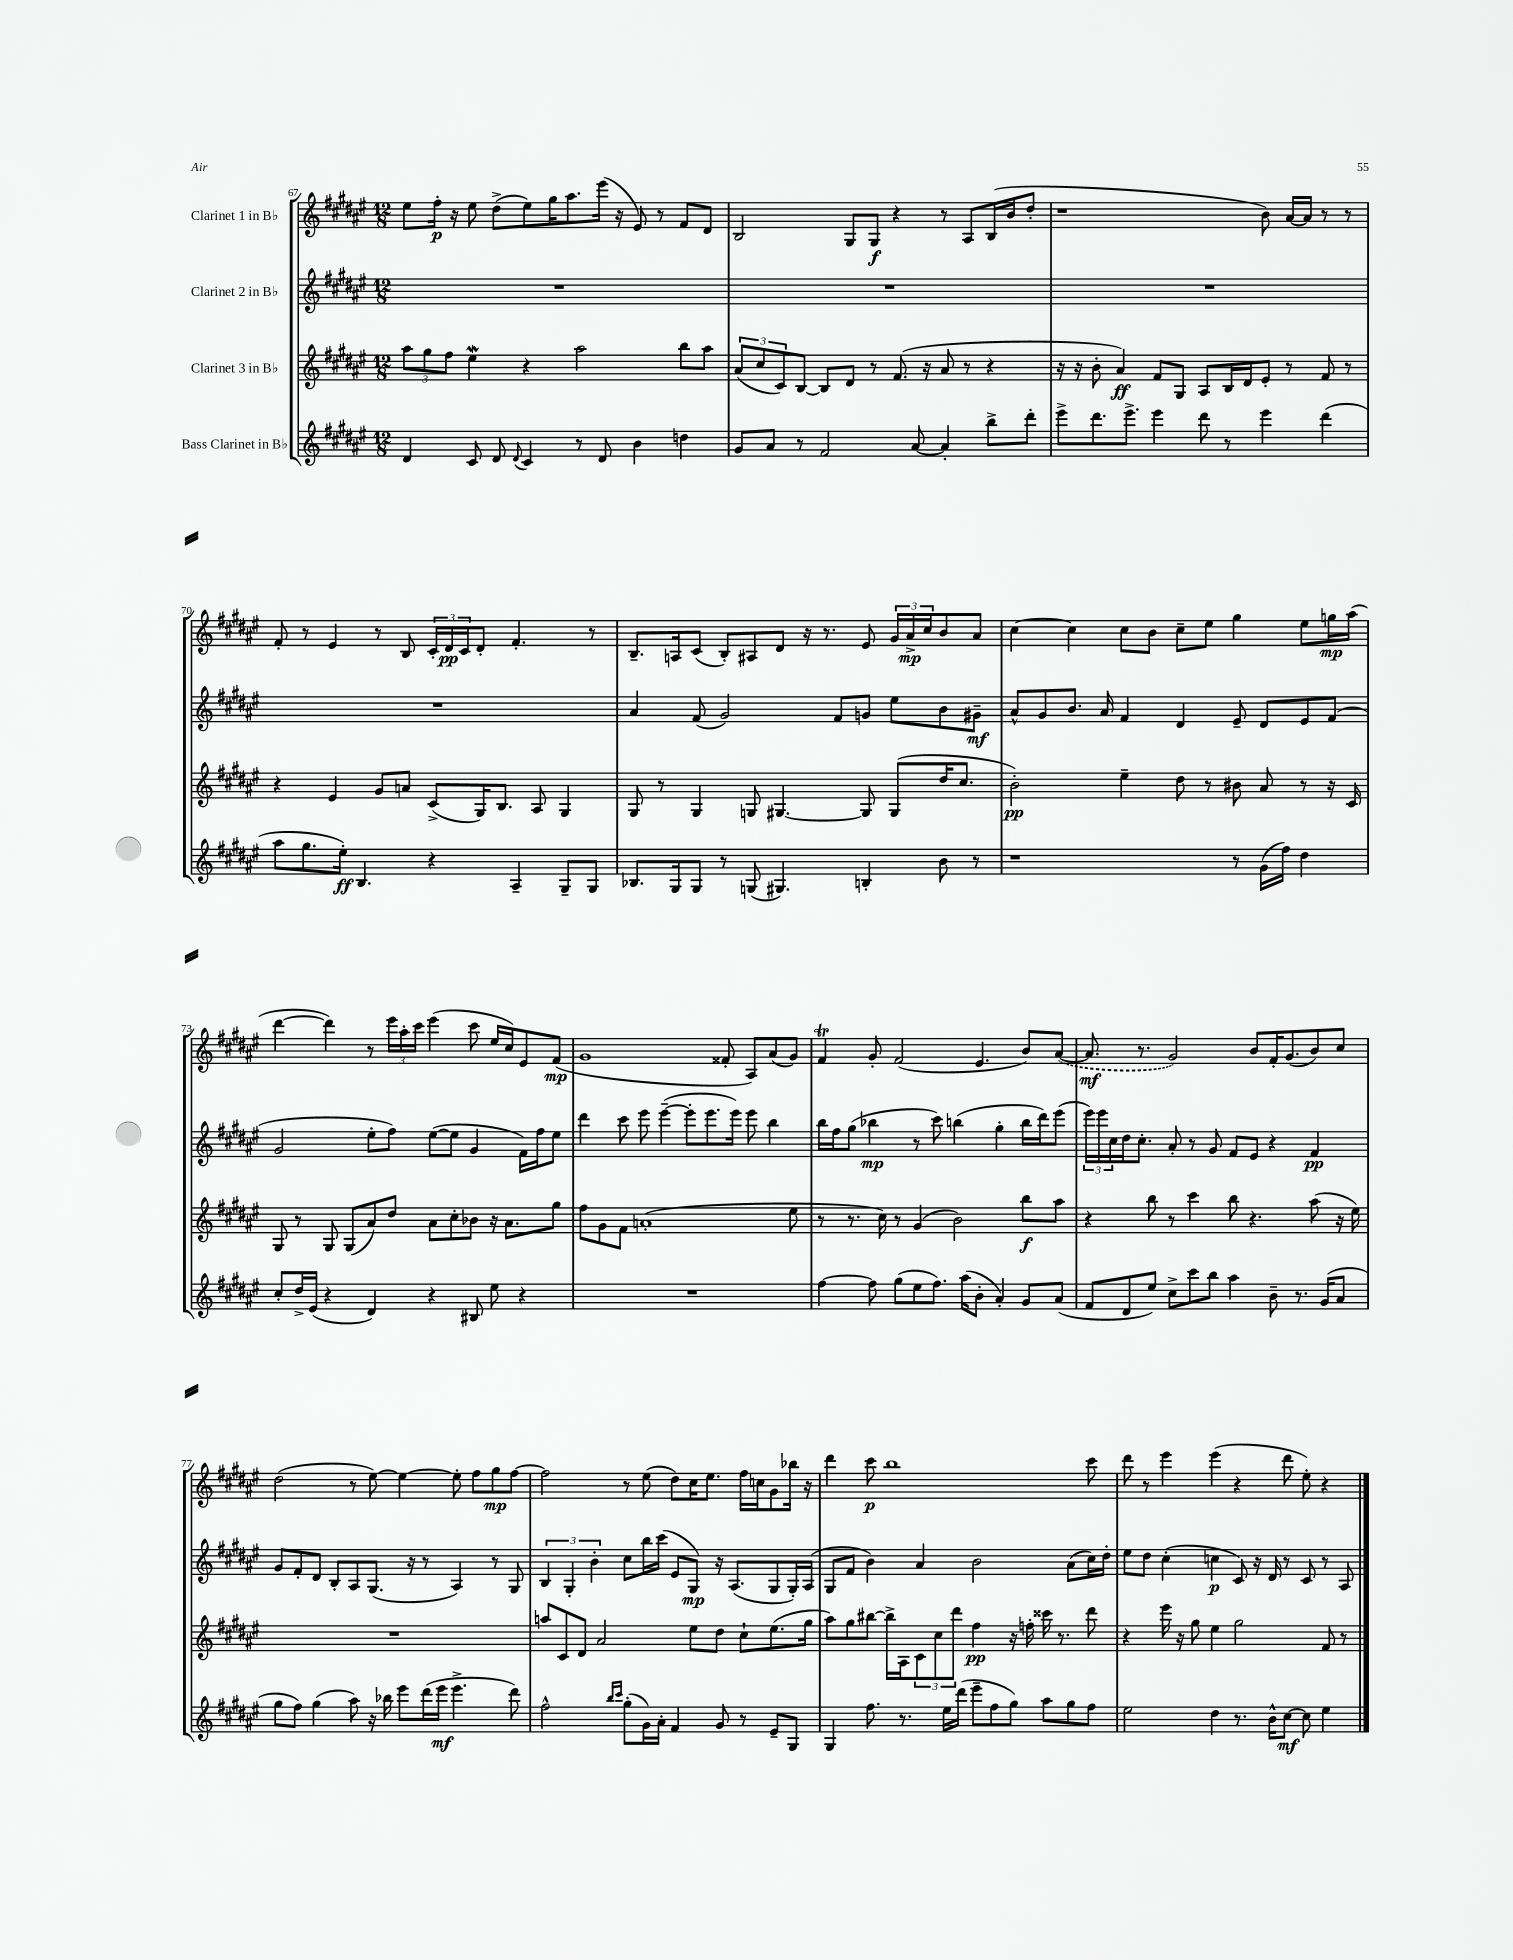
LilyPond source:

<<
\new StaffGroup <<
\new Staff = "s0" \with { instrumentName = "Clarinet 1 in Bb" } {
    \clef treble \key fis \major \numericTimeSignature \time 12/8
    eis''8 fis''16-.\p r16 eis''8 dis''8->( eis''8) gis''16 ais''8. eis'''16( r16 eis'8) r8 fis'8 dis'8 |
    b2 gis8 gis8\f r4 r8 ais8 b16( b'16 dis''8-. |
    r1 b'8) ais'16~ ais'16 r8 r8 |
    fis'8-. r8 eis'4 r8 b8 \tuplet 3/2 { cis'16-. dis'16\pp cis'16 } dis'8-. fis'4.-. r8 |
    b8.-- a16 cis'8( b8-.) ais8 dis'8 r16 r8. eis'8 \tuplet 3/2 { gis'16 ais'16->\mp cis''16 } b'8 ais'8 |
    cis''4~ cis''4 cis''8 b'8 cis''8-- eis''8 gis''4 eis''8 g''16\mp ais''16( |
    dis'''4~ dis'''4) r8 \tuplet 3/2 { eis'''16 ais''16-. cis'''16 } eis'''4( cis'''8 eis''16 cis''16) eis'8 fis'8\mp( |
    gis'1 fisis'8-. ais8) ais'8( gis'8) |
    fis'4\trill gis'8-. fis'2( eis'4. b'8) \once \slurDashed ais'8~( |
    ais'8.\mf r8. gis'2) b'8 fis'16-. gis'8.( b'8) cis''8 |
    dis''2( r8 eis''8~) eis''4~ eis''8-. fis''8 gis''8\mp fis''8~ |
    fis''2 r8 eis''8( dis''8) cis''16 eis''8. fis''16 c''16 gis'8 bes''16 r16 |
    dis'''4 cis'''8\p b''1 cis'''8 |
    dis'''8 r8 eis'''4 eis'''4( r4 dis'''8 eis''8-.) r4 \bar "|." |
}
\new Staff = "s1" \with { instrumentName = "Clarinet 2 in Bb" } {
    \clef treble \key fis \major \numericTimeSignature \time 12/8
    R1. |
    R1. |
    R1. |
    R1. |
    ais'4 fis'8( gis'2) fis'8 g'8 eis''8 b'8 gis'8--\mf |
    ais'8-^ gis'8 b'8. ais'16 fis'4 dis'4 eis'8-- dis'8 eis'8 fis'8( |
    gis'2 eis''8-. fis''8) eis''8~( eis''8 gis'4 fis'16) fis''16 eis''8 |
    dis'''4 cis'''8 eis'''8 eis'''4~--( eis'''8-. eis'''8. eis'''16) eis'''8 b''4 |
    b''16 fis''16 gis''8( bes''4\mp r8 cis'''8) b''4( gis''4-. b''16 dis'''16) eis'''8( |
    \tuplet 3/2 { eis'''16) eis'''16 cis''16 } dis''16 cis''8.-. ais'8-. r8 gis'8 fis'8 eis'8 r4 fis'4\pp |
    gis'8 fis'8-. dis'8 b8-. ais8 gis8.( r16 r8 ais4) r8 gis8 |
    \tuplet 3/2 { b4 gis4-. b'4-. } cis''8 b''16 cis'''16( eis'8 gis8\mp) r16 ais8.( gis8 gis16-.) ais16( |
    gis8 fis'8 b'4) ais'4 b'2 ais'8( cis''16) dis''16-. |
    eis''8 dis''8 cis''4-.( c''4\p cis'8) r16 dis'16 r8 cis'8 r8 ais8 \bar "|." |
}
\new Staff = "s2" \with { instrumentName = "Clarinet 3 in Bb" } {
    \clef treble \key fis \major \numericTimeSignature \time 12/8
    \tuplet 3/2 { ais''8 gis''8 fis''8 } eis''4\mordent r4 ais''2 b''8 ais''8 |
    \tuplet 3/2 { ais'8( cis''8 cis'8) } b8~ b8 dis'8 r8 fis'8.( r16 ais'8 r8 r4 |
    r16 r16 b'8-. ais'4\ff) fis'8 gis8 ais8 b16 dis'16 eis'8-. r8 fis'8 r8 |
    r4 eis'4 gis'8 a'8 cis'8->( gis16) b8. ais8 gis4 |
    gis8 r8 gis4 g8 gis4.~ gis8 gis8( dis''16 cis''8. |
    b'2-.\pp) eis''4-- dis''8 r8 bis'8 ais'8 r8 r16 cis'16 |
    gis8 r8 gis8 gis8( ais'8) dis''8 ais'8 cis''8-. bes'8 r16 ais'8. gis''8 |
    fis''8 gis'8 fis'8 a'1-.( eis''8 |
    r8 r8. cis''16) r8 gis'4( b'2) b''8\f ais''8 |
    r4 b''8 r8 cis'''4 b''8 r4. ais''8( r16 eis''16) |
    R1. |
    a''8 cis'8 dis'8 ais'2 eis''8 dis''8 cis''8-! eis''8.( gis''16 |
    ais''8) gis''8 bis''8~ bis''16-> ais16 \tuplet 3/2 { cis'8 cis''8 dis'''8 } fis''4\pp r16 f''16-. cisis'''16 r8. dis'''8 |
    r4 eis'''16 r16 gis''8 eis''4 gis''2 fis'8 r8 \bar "|." |
}
\new Staff = "s3" \with { instrumentName = "Bass Clarinet in Bb" } {
    \clef treble \key fis \major \numericTimeSignature \time 12/8
    dis'4 cis'8 dis'8 \appoggiatura { dis'8 } cis'4 r8 dis'8 b'4 d''4 |
    gis'8 ais'8 r8 fis'2 ais'8~ ais'4-. b''8-> dis'''8-. |
    eis'''8-> dis'''8. eis'''8.-> eis'''4 dis'''8 r8 eis'''4 dis'''4( |
    ais''8 gis''8. eis''16-.\ff) b4. r4 ais4-- gis8-- gis8 |
    bes8. gis16 gis8 r8 g8( gis4.) b4-. b'8 r8 |
    r1 r8 gis'16( fis''16) dis''4 |
    cis''8-. dis''16-> eis'16( r4 dis'4) r4 bis8 eis''8 r4 |
    R1. |
    fis''4~ fis''8 gis''8( eis''8 fis''8.) ais''16( b'8-. ais'4-.) gis'8 ais'8( |
    fis'8 dis'8 eis''8) cis''8-> cis'''8 b''8 ais''4 b'8-- r8. gis'16( ais'8 |
    gis''8 fis''8) gis''4( ais''8) r16 bes''16 eis'''8 dis'''16( eis'''16\mf eis'''4.-> dis'''8) |
    fis''2-^ \grace { b''16 cis'''16 } gis''8-.( gis'16) ais'16-. fis'4 gis'8 r8 eis'8-- gis8 |
    gis4 fis''8. r8. eis''16 dis'''16( eis'''8-- fis''8 gis''8) ais''8 gis''8 fis''8 |
    eis''2 dis''4 r8. b'16-^ cis''8~\mf cis''8 eis''4 \bar "|." |
}
>>
>>
\layout { \context { \Score currentBarNumber = #67 } }
